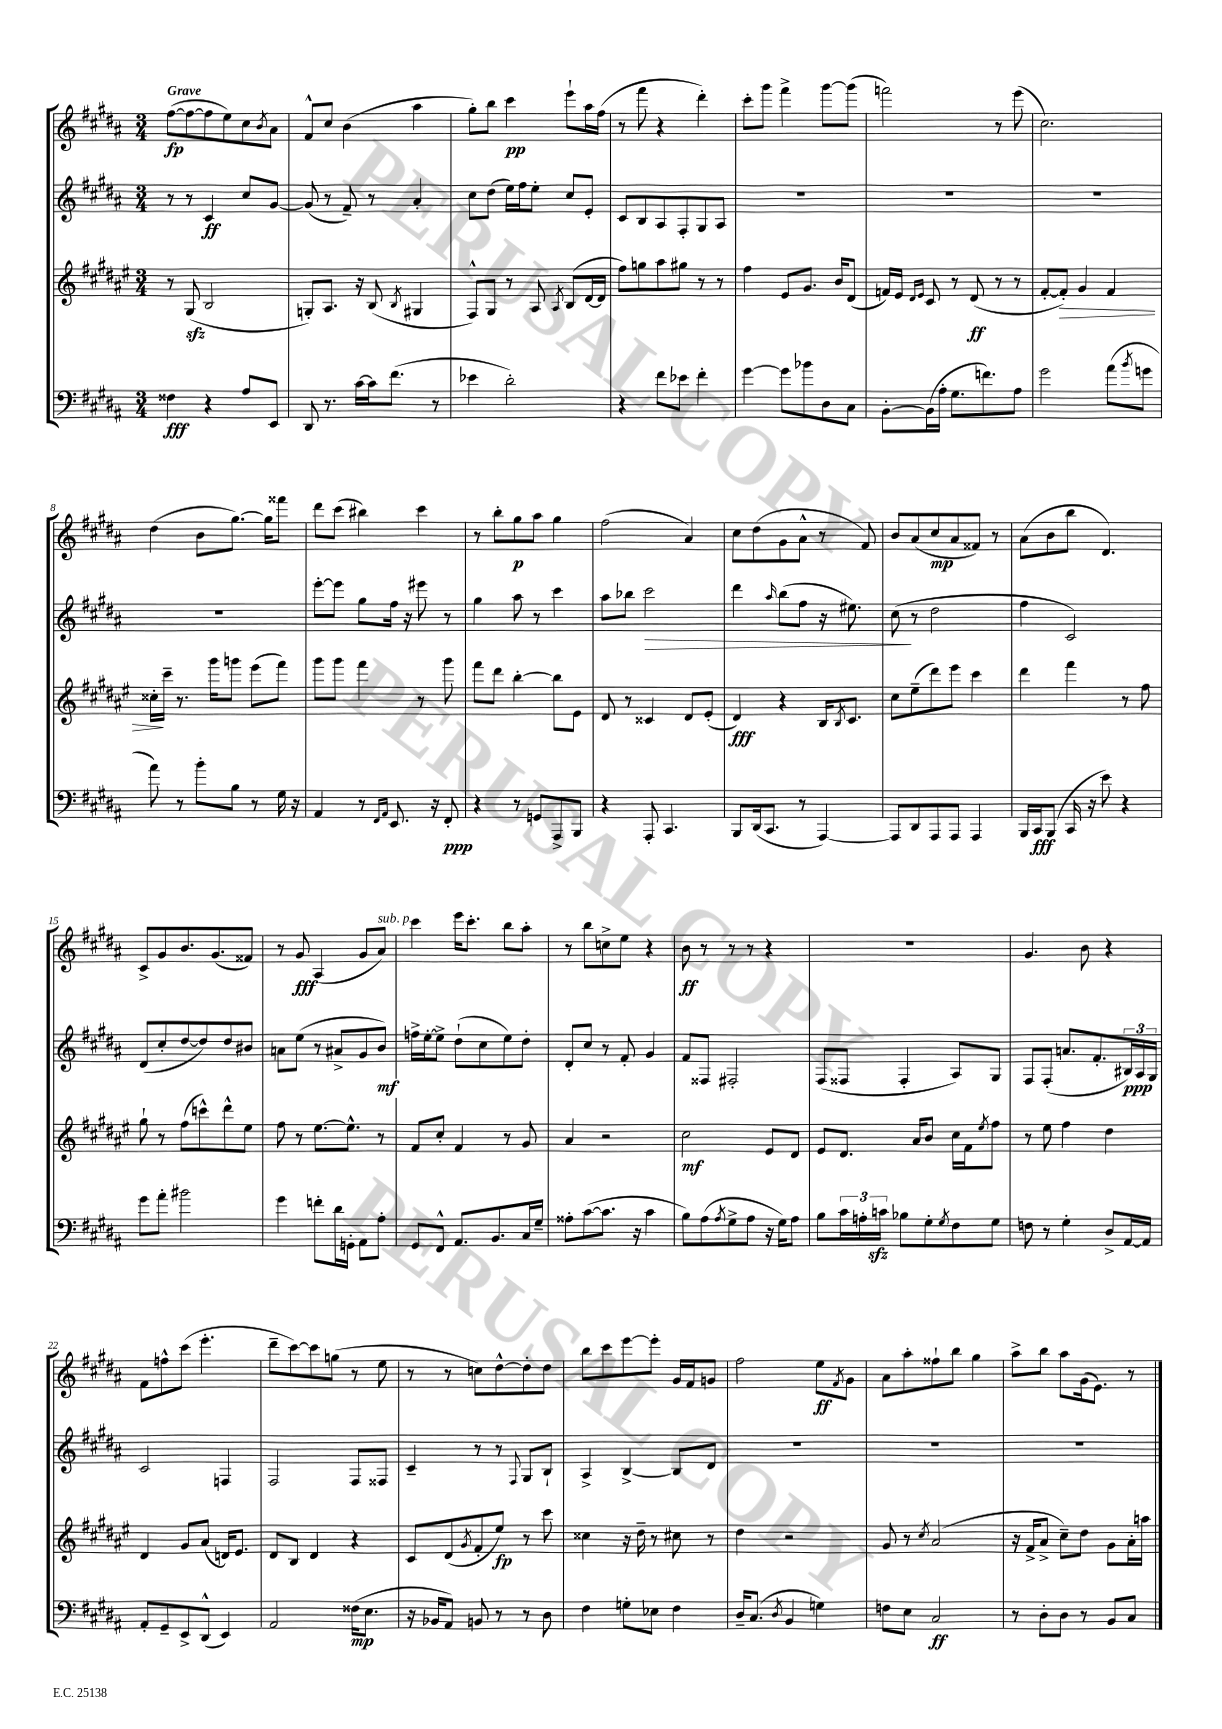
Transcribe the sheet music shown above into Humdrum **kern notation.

**kern	**kern	**kern	**kern
*staff4	*staff3	*staff2	*staff1
*clefF4	*clefG2	*clefG2	*clefG2
*k[f#c#g#d#a#]	*k[f#c#g#d#a#e#]	*k[f#c#g#d#a#]	*k[f#c#g#d#a#]
*M3/4	*M3/4	*M3/4	*M3/4
4F##\	8r	8r	([8ff#\L
.	(8G#/	8r	8ff#\_
4r	2B/	4c#/	8ff#\]
.	.	.	8ee\)
8A#/L	.	8cc#/L	8cc#\
.	.	.	8qb/
8EE/J	.	[8g#/J	8a#\J
=	=	=	=
8DD#/	8G'/L)	(8g#/]	8f#^^/L
8.r	8.A#/J	8r	8cc#/J
.	.	8f#~/)	(4b\
[16c#\LL	16r	.	.
16c#\]J	(8B/	8r	.
(8.f#\J	.	.	.
.	8qB/	.	.
.	4G#/	4a#'/	4aa#\
8r	.	.	.
=	=	=	=
4e-\	8F#^^/L)	8cc#\L	8gg#'\L)
.	8G#/J	(8dd#\J	8bb\J
2d#'\)	8r	16ee\LL)	4ccc#\
.	.	16ff#\J	.
.	8A#/	8ee'\J	.
.	8qA#/	.	.
.	(8B/L	8cc#/L	8eee`\L
.	[16d#/L	8e'/J	16aa#\L
.	16d#/]JJ	.	(16ff#\JJ
=	=	=	=
4r	8ff#\L)	8c#/L	8r
.	8gg\	8B/	8fff#\
8f#\L	8aa#\	8A#/	4r
8e-\J	8gg#\J	8F#'/	.
4f#'\	8r	8G#/	4ddd#'\)
.	8r	8A#/J	.
=	=	=	=
[4g#\	4ff#\	2.r	8ccc#'\L
.	.	.	8ggg#\J
8g#\]L	8e#/L	.	4fff#^\
8b-\	8.g#/J	.	.
8D#\	.	.	[8ggg#\L
.	16b/LK	.	.
8C#\J	(8d#/J	.	(8ggg#\]J
=	=	=	=
[8BB'\L	16f/LL)	2.r	2fff\)
.	16e#/JJ	.	.
.	16qqd#/LL	.	.
.	16qqe#/JJ	.	.
(16BB\]L	8c#/	.	.
16A#'\JJ	.	.	.
8.G#\L	8r	.	.
.	(8d#/	.	.
8.f\)	.	.	.
.	8r	.	8r
8A#\J	8r	.	(8eee\
=	=	=	=
2g#\	[8f#'/L	2.r	2.cc#\)
.	8f#'/]J)	.	.
.	4g#/	.	.
(8a#\L	4f#/	.	.
8qb/	.	.	.
8g\J	.	.	.
=	=	=	=
8a#\)	16cc##'\LL	2.r	(4dd#\
.	16ccc#~\JJ	.	.
8r	8.r	.	.
8b'\L	.	.	8b\L
.	16ggg#\LK	.	.
8B\J	8ggg\J	.	[8.gg#\J)
8r	(8eee#\L	.	.
.	.	.	16gg#\]LK
16G#\	8fff#\J)	.	8fff##\J
16r	.	.	.
=	=	=	=
4AA#/	8ggg#\L	[8eee'\L	8ddd#\L
.	8ggg#\J	8eee\]J	(8ccc#\J
8r	4fff#\	8gg#\L	4bb#\)
16qqFF#/LL	.	.	.
16qqAA#/JJ	.	.	.
8.EE/	.	16ff#\Jk	.
.	.	16r	.
.	8r	8eee#\	4ccc#\
16r	.	.	.
8FF#'/	8ggg#\	8r	.
=	=	=	=
4r	8fff#\L	4gg#\	8r
.	8ddd#\J	.	8bb'\L
8r	[4bb'\	8aa#\	8gg#\
8GG/L	.	8r	8aa#\J
8AAA#^/	8bb\]L	4ccc#\	4gg#\
8BBB/J	8e#\J	.	.
=	=	=	=
4r	8d#/	8aa#\L	(2ff#\
.	8r	8bb-\J	.
8AAA#'/	4c##/	2ccc#\	.
4.CC#/	.	.	.
.	8d#/L	.	4a#/)
.	(8e#'/J	.	.
=	=	=	=
8BBB/L	4d#/)	4ddd#\	8cc#\L
(16DD#/k	.	.	(8dd#\
8.CC#/J	.	.	.
.	.	16qqaa#/	.
.	4r	(8bb\L	8g#\
8r	.	8ff#\J	8a#^^\J
[4AAA#/)	16B/LK	16r	8r
.	8qB/	.	.
.	8.c#/J	8.ee#\)	.
.	.	.	8f#/)
=	=	=	=
8AAA#/]L	8cc#\L	(8cc#\	8b/L
8DD#/	(8ee#~\	8r	(8a#/
8AAA#/	8ddd#\)	2dd#\	8cc#/
8AAA#/J	8eee#\J	.	8a#/
4AAA#/	4ccc#\	.	8f##/J)
.	.	.	8r
=	=	=	=
16BBB/LL	4ddd#\	4ff#\	(8a#\L
16CC#/J	.	.	.
(8BBB/J	.	.	8b\
16CC#/	4fff#\	2c#/)	8bb\J
16r	.	.	.
8e\)	.	.	4.d#/)
4r	8r	.	.
.	8ff#\	.	.
=	=	=	=
8g#\L	8gg#`\	(8d#/L	8c#^/L
8a#'\J	8r	8cc#'/	8g#/
2b#\	(8ff#\L	[8dd#/	8.b/
.	8ccc^^\)	8dd#/])	.
.	.	.	(8.g#/
.	8ddd#^^\	8dd#/	.
.	8ee#\J	8b#/J	8f##/J)
=	=	=	=
4g#\	8ff#\	8a\L	8r
.	8r	(8ee\J	8g#/
8f'\L	[8.ee#\L	8r	(4A#/
16d#\L	.	8a#^/L	.
16GG'\JJ	8.ee#^^\]J	.	.
8AA#\L	.	8g#/	8g#/L
8A#'\J	8r	8b/J)	8a#/J)
=	=	=	=
8GG#/L	8f#/L	16ff^\LL	4ccc#\
.	.	[16ee'\J	.
8FF#^^/J	8cc#'/J	8ee^\]J	.
8.AA#/L	4f#/	(8dd#`\L	16eee\LK
.	.	.	8.ccc#'\J
.	.	8cc#\	.
8.BB/	.	.	.
.	8r	8ee\)	8bb\L
16C#/L	8g#/	8dd#'\J	8aa#'\J
16G#~/JJ	.	.	.
=	=	=	=
8A##'\L	4a#/	8d#'/L	8r
([8c#\	.	8cc#/J	8bb\L
8.c#\]J	2r	8r	8cc^\
.	.	8f#'/	8ee\J
16r	.	.	.
4c#\	.	4g#/	4r
=	=	=	=
8B\L)	2cc#\	8f#/L	8b\
(8A#\	.	8F##/J	8r
8qA#/	.	.	.
8G#^\	.	2F#'/	8r
8A#\J	.	.	8r
16r	8e#/L	.	4r
16G#\LK)	.	.	.
8A#\J	8d#/J	.	.
=	=	=	=
8B\L	8e#/L	(8F#/L	2.r
24c#\L	8.d#/J	8F##/J	.
24A'\	.	.	.
24c\JJ	.	.	.
8B-\L	.	4F##'/	.
.	16a#/LK	.	.
8G#'\	8b/J	.	.
8qG#/	.	.	.
8F#\	16cc#\LL	8A#/L)	.
.	16f#\J	.	.
.	8qee#/	.	.
8G#\J	8ff#\J	8G#/J	.
=	=	=	=
8F\	8r	8F#/L	4.g#/
8r	8ee#\	(8F#'/J	.
4G#'\	4ff#\	8.a/L	.
.	.	.	8b\
.	.	8.f#'/	.
8D#^/L	4dd#\	.	4r
[16AA#/L	.	24B#/L)	.
.	.	24A#/	.
16AA#/]JJ	.	.	.
.	.	24G#/JJ	.
=	=	=	=
8AA#'/L	4d#/	2c#/	8f#\L
8GG#~/	.	.	8ff^^\
8EE^/	8g#/L	.	(8ccc#\J
(8DD#^^/J	(8a#/J	.	4.eee'\
4EE/)	16d/LK)	4F/	.
.	8.e#/J	.	.
=	=	=	=
2AA#/	8d#/L	2F#/	8ddd#~\L
.	8B/J	.	[8ccc#\)
.	4d#/	.	8ccc#\]
.	.	.	(8gg\J
(16F##\LK	4r	8F#/L	8r
8.E\J	.	.	.
.	.	8F##/J	8ee\
=	=	=	=
16r	8c#/L	4c#~/	8r
16BB-/LK	.	.	.
8AA#/J)	(8d#/	.	8r
.	8qg#/	.	.
8BB/	8f#'/	8r	8cc\L)
8r	8ee#/J)	8r	[8dd#^^\
.	.	8qqF#/	.
8r	8r	8G#/L	8dd#'\]
8D#\	8ccc#\	8B`/J	8dd#\J
=	=	=	=
4F#\	4cc##\	4A#^/	8bb\L
.	.	.	8ccc#\
8G'\L	16r	[4B^/	[8eee\
.	16dd#~\	.	.
8E-\J	8r	.	8eee'\]J
4F#\	8cc#\	8B/]L	16g#/LL
.	.	.	16f#/J
.	8r	8d#/J	8g/J
=	=	=	=
16D#~/LK	4dd#\	2.r	2ff#\
(8.C#/J	.	.	.
8qD#/	.	.	.
4BB/	2r	.	.
4G\)	.	.	8ee\L
.	.	.	8qf#/
.	.	.	8g#\J
=	=	=	=
8F\L	8g#/	2.r	8a#\L
8E\J	8r	.	8aa#'\
.	8qcc#/	.	.
2C#/	(2a#/	.	8ff##`\
.	.	.	8bb\J
.	.	.	4gg#\
=	=	=	=
8r	16r	2.r	8aa#^\L
.	16f#^/LK	.	.
8D#'\L	8a#^/J	.	8bb\J
8D#\J	8cc#~\L)	.	8aa#\L
8r	8dd#\J	.	(16g#\k
.	.	.	8.e\J)
8BB/L	8g#\L	.	.
8C#/J	16a#'\L	.	8r
.	16aa\JJ	.	.
==	==	==	==
*-	*-	*-	*-
